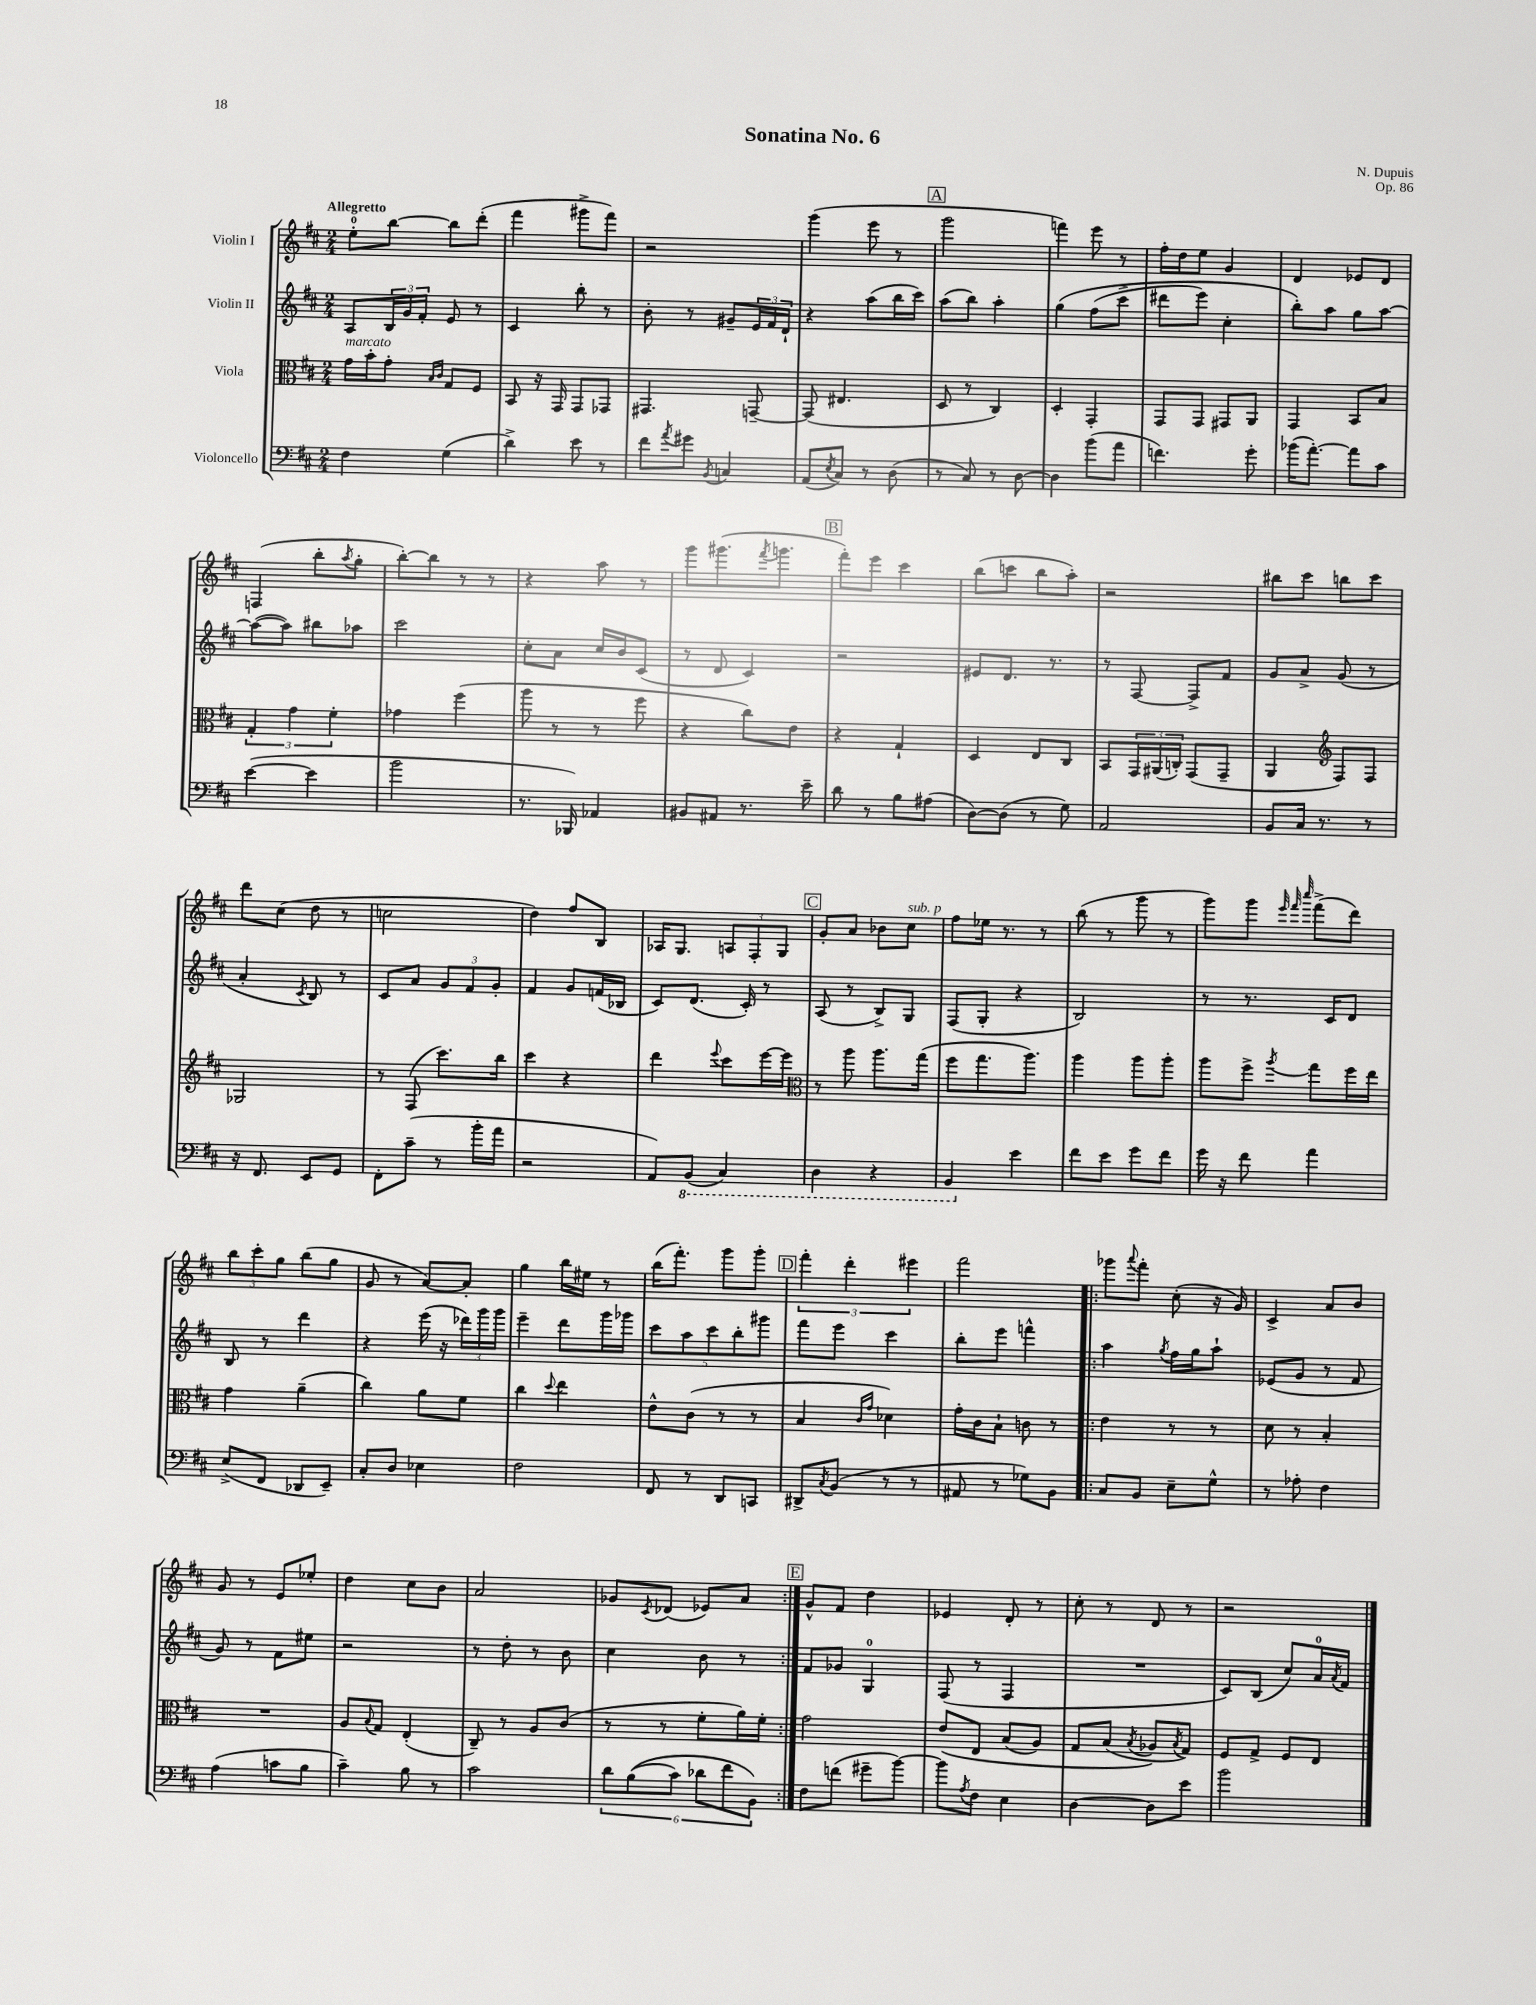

**kern	**kern	**kern	**kern
*staff4	*staff3	*staff2	*staff1
*clefF4	*clefC3	*clefG2	*clefG2
*k[f#c#]	*k[f#c#]	*k[f#c#]	*k[f#c#]
*M2/4	*M2/4	*M2/4	*M2/4
4F#	16g	8A	8ee'
.	16b'	.	.
.	8g'	24B	[8bb
.	.	24g	.
.	.	24f#'	.
.	16qqB	.	.
.	16qqc#	.	.
(4G	8G	8e	8bb]
.	8F#	8r	(8ddd'
=	=	=	=
4d^)	8BB	4c#	4fff#
.	16r	.	.
.	16GG	.	.
8e	8GG	8bb'	8ggg#^
8r	8GG-	8r	8fff#)
=	=	=	=
8f#	4.GG#	8b'	2r
8qa	.	.	.
8g#	.	8r	.
8qBB	.	.	.
4C	.	8g#~	.
.	[8GG~	24e	.
.	.	24f#	.
.	.	24d`	.
=	=	=	=
(8AA	(8GG]	4r	(4ggg
8qE	.	.	.
8C#)	4.E#	.	.
8r	.	(8aa	8eee
(8D	.	16bb	8r
.	.	16ccc#)	.
=	=	=	=
8r	8D	(8aa	2ggg
8C#)	8r	8bb)	.
8r	4C#)	4aa'	.
[8D	.	.	.
=	=	=	=
4D]	4D'	&(4gg	4fff)
(8b	4GG'	(8ff#	8eee
8a	.	8ccc#^	8r
=	=	=	=
4.f)	8GG	8ddd#	16ff#'
.	.	.	16dd
.	8GG	8eee)	8ee
.	8GG#	4cc#'	4g
8g'	8AA	.	.
=	=	=	=
(16b-	4GG	8bb'&)	4d
[8.a')	.	.	.
.	.	8aa	.
8a]	8BB	8gg	8e-
8c#	8B	[8aa	8d
=	=	=	=
([4e	6G'	(8aa_	(4F
.	.	8aa])	.
.	6g	.	.
4e]	.	8bb#	8bb'
.	6f#'	.	.
.	.	.	8qaa
.	.	8aa-	8gg'
=	=	=	=
2b	4g-	2ccc#	[8bb')
.	.	.	8bb]
.	(4ff#	.	8r
.	.	.	8r
=	=	=	=
8.r	8aa	8cc#'	4r
.	8r	8a	.
16BBB-)	.	.	.
4AA-	8r	16cc#	8aa
.	.	16b	.
.	8ff#	(8c#	8r
=	=	=	=
8BB#	4r	8r	8ggg
8AA#	.	8d	(8.ggg#
8.r	8cc#)	4c#)	.
.	.	.	8qfff#
.	.	.	8.ggg
.	8e	.	.
16e~	.	.	.
=	=	=	=
8d	4r	2r	8fff#')
8r	.	.	8eee
8B	4G`	.	4ccc#
(8A#	.	.	.
=	=	=	=
[8D)	4D	8e#	(8bb
(8D]	.	8.d	8ccc
8r	8E	.	8bb
.	.	8.r	.
8G)	8C#	.	8aa')
=	=	=	=
2AA	8BB	8r	2r
.	24GG	[8F#	.
.	(24AA#	.	.
.	24C')	.	.
.	(8GG	8F#^]	.
.	8GG~	8f#	.
=	=	=	=
8BB	4AA	8g	8bb#
16C#	.	8a^	8ccc#
8.r	.	.	.
*	*clefG2	*	*
.	8F#)	(8g	8bb
8r	8F#	8r	8ccc#
=	=	=	=
16r	2G-	4a'	8ddd
8.FF#	.	.	.
.	.	.	(8cc#
.	.	8qc#	.
8EE	.	8B)	8dd
8GG	.	8r	8r
=	=	=	=
8FF#'	8r	8c#	2cc
(8c#~	(8F#	8a	.
8r	8.ccc#)	12g	.
.	.	12f#	.
16b'	.	.	.
.	.	12g'	.
16a	16bb	.	.
=	=	=	=
2r	4ccc#	4f#	4dd)
.	4r	8g	8ff#
.	.	(16f	8B
.	.	16B-	.
=	=	=	=
8AA)	4ddd	8c#)	16A-
.	.	.	8.G
(8BBB	.	(8.d	.
.	8qqeee	.	.
4CC#)	8ccc#	.	12A
.	.	16c#')	.
.	.	.	12F#'
.	[16eee	8r	.
.	.	.	12G
.	16eee]	.	.
=	=	=	=
*	*clefC3	*	*
4DD	8r	(8A	8g'
.	8aa	8r	8a
4r	8.aa	8B^)	8b-
.	.	8G	8cc#
.	(16gg	.	.
=	=	=	=
4BBB	8ff#	(8F#	8ff#
.	8.gg	8G'	16ee-
.	.	.	8.r
4e	.	4r	.
.	8.aa)	.	.
.	.	.	8r
=	=	=	=
8f#	4aa	2B)	(8bb
8e	.	.	8r
8g	8aa	.	8ggg
8f#	8aa'	.	8r
=	=	=	=
16g	8aa	8r	8ggg)
16r	.	.	.
8f#	8ff#^	8.r	8ggg
.	.	.	32qqeee
.	.	.	32qqfff#
.	8qaa	.	32qqcccc#
4a	8gg	.	(8fff#^
.	.	16c#	.
.	16ff#	8d	8ddd)
.	16ee	.	.
=	=	=	=
(8E^	4g	8B	12bb
.	.	.	12ccc#'
8FF#	.	8r	.
.	.	.	12gg
8DD-	(4a~	4ddd	(8bb
8EE~)	.	.	8gg
=	=	=	=
8C#'	4cc#)	4r	8g
8D	.	.	8r
4E-	8a	(16eee	[8a)
.	.	16r	.
.	8f#	24ddd-)	8a']
.	.	24ggg	.
.	.	24ggg	.
=	=	=	=
2F#	4cc#	4eee~	4gg
.	8qqdd	.	.
.	4ee	8ddd	16bb
.	.	.	16ee#
.	.	16ggg	8r
.	.	16ggg-	.
=	=	=	=
8FF#	8e^^	10ccc#	(16bb
.	.	.	8.fff#')
.	.	10aa	.
8r	(8c#	.	.
.	.	10ccc#	.
8DD	8r	.	8ggg
.	.	10bb'	.
8CC	8r	.	8ggg'
.	.	10ggg#	.
=	=	=	=
8DD#^	4B	8fff#	6fff#'
8qC#	.	.	.
(8BB	.	8eee	.
.	.	.	6ddd'
.	16qqc#	.	.
.	16qqg	.	.
8r	4d-)	4ccc#	.
.	.	.	6eee#
8r	.	.	.
=	=	=	=
8AA#	16g'	8bb'	2fff#
.	16c#	.	.
8r	8B`	8eee	.
8G-)	8c	4fff^^	.
8BB	8r	.	.
=!|:	=!|:	=!|:	=!|:
8C#	4e	4aa	8ggg-
.	.	.	8qqaaa
8BB	.	.	8fff#'
.	.	8qgg	.
8E~	8r	16ff#	(8cc#'
.	.	16gg	.
8G^^	8r	8aa`	16r
.	.	.	16g)
=	=	=	=
8r	8d	(8e-	4c#^
8A-'	8r	8g	.
4F#	4B'	8r	8a
.	.	8f#	8b
=	=	=	=
(4A	2r	8g)	8g
.	.	8r	8r
8c	.	8f#	8e
8B	.	8ee#	8ee-'
=	=	=	=
4c#~)	8A	2r	4dd
.	8qqB	.	.
.	8G	.	.
8B	(4E'	.	8cc#
8r	.	.	8b
=	=	=	=
2c#	8C#~)	8r	2a
.	8r	8dd'	.
.	8A	8r	.
.	(8c#	8b	.
=	=	=	=
12d	8r	4cc#	8g-
&((12B	.	.	.
.	.	.	8qc#
.	8r	.	(8d-
12c#)	.	.	.
12d-	8f#'	8b	8e-)
12f#	.	.	.
.	16a)	8r	8a
12BB&)	.	.	.
.	16f#'	.	.
=:|!	=:|!	=:|!	=:|!
8F#	2g	8f#	8g^^
(8f	.	8g-	8f#
8g#~	.	4G	4dd
[8b)	.	.	.
=	=	=	=
8b]	&(8e	(8F#	4e-
8qA	.	.	.
8F#	8E	8r	.
4E	(8B	4F#	8d'
.	8A)	.	8r
=	=	=	=
[4D	8G	2r	8cc#'
.	(8B	.	8r
.	8qB	.	.
8D]	8A-&)	.	8d
.	8qB	.	.
8e	8G)	.	8r
=	=	=	=
2b	8F#	8c#)	2r
.	8G^	(8B	.
.	8F#	8cc#)	.
.	8E	16a	.
.	.	8qa	.
.	.	16f#	.
==	==	==	==
*-	*-	*-	*-
